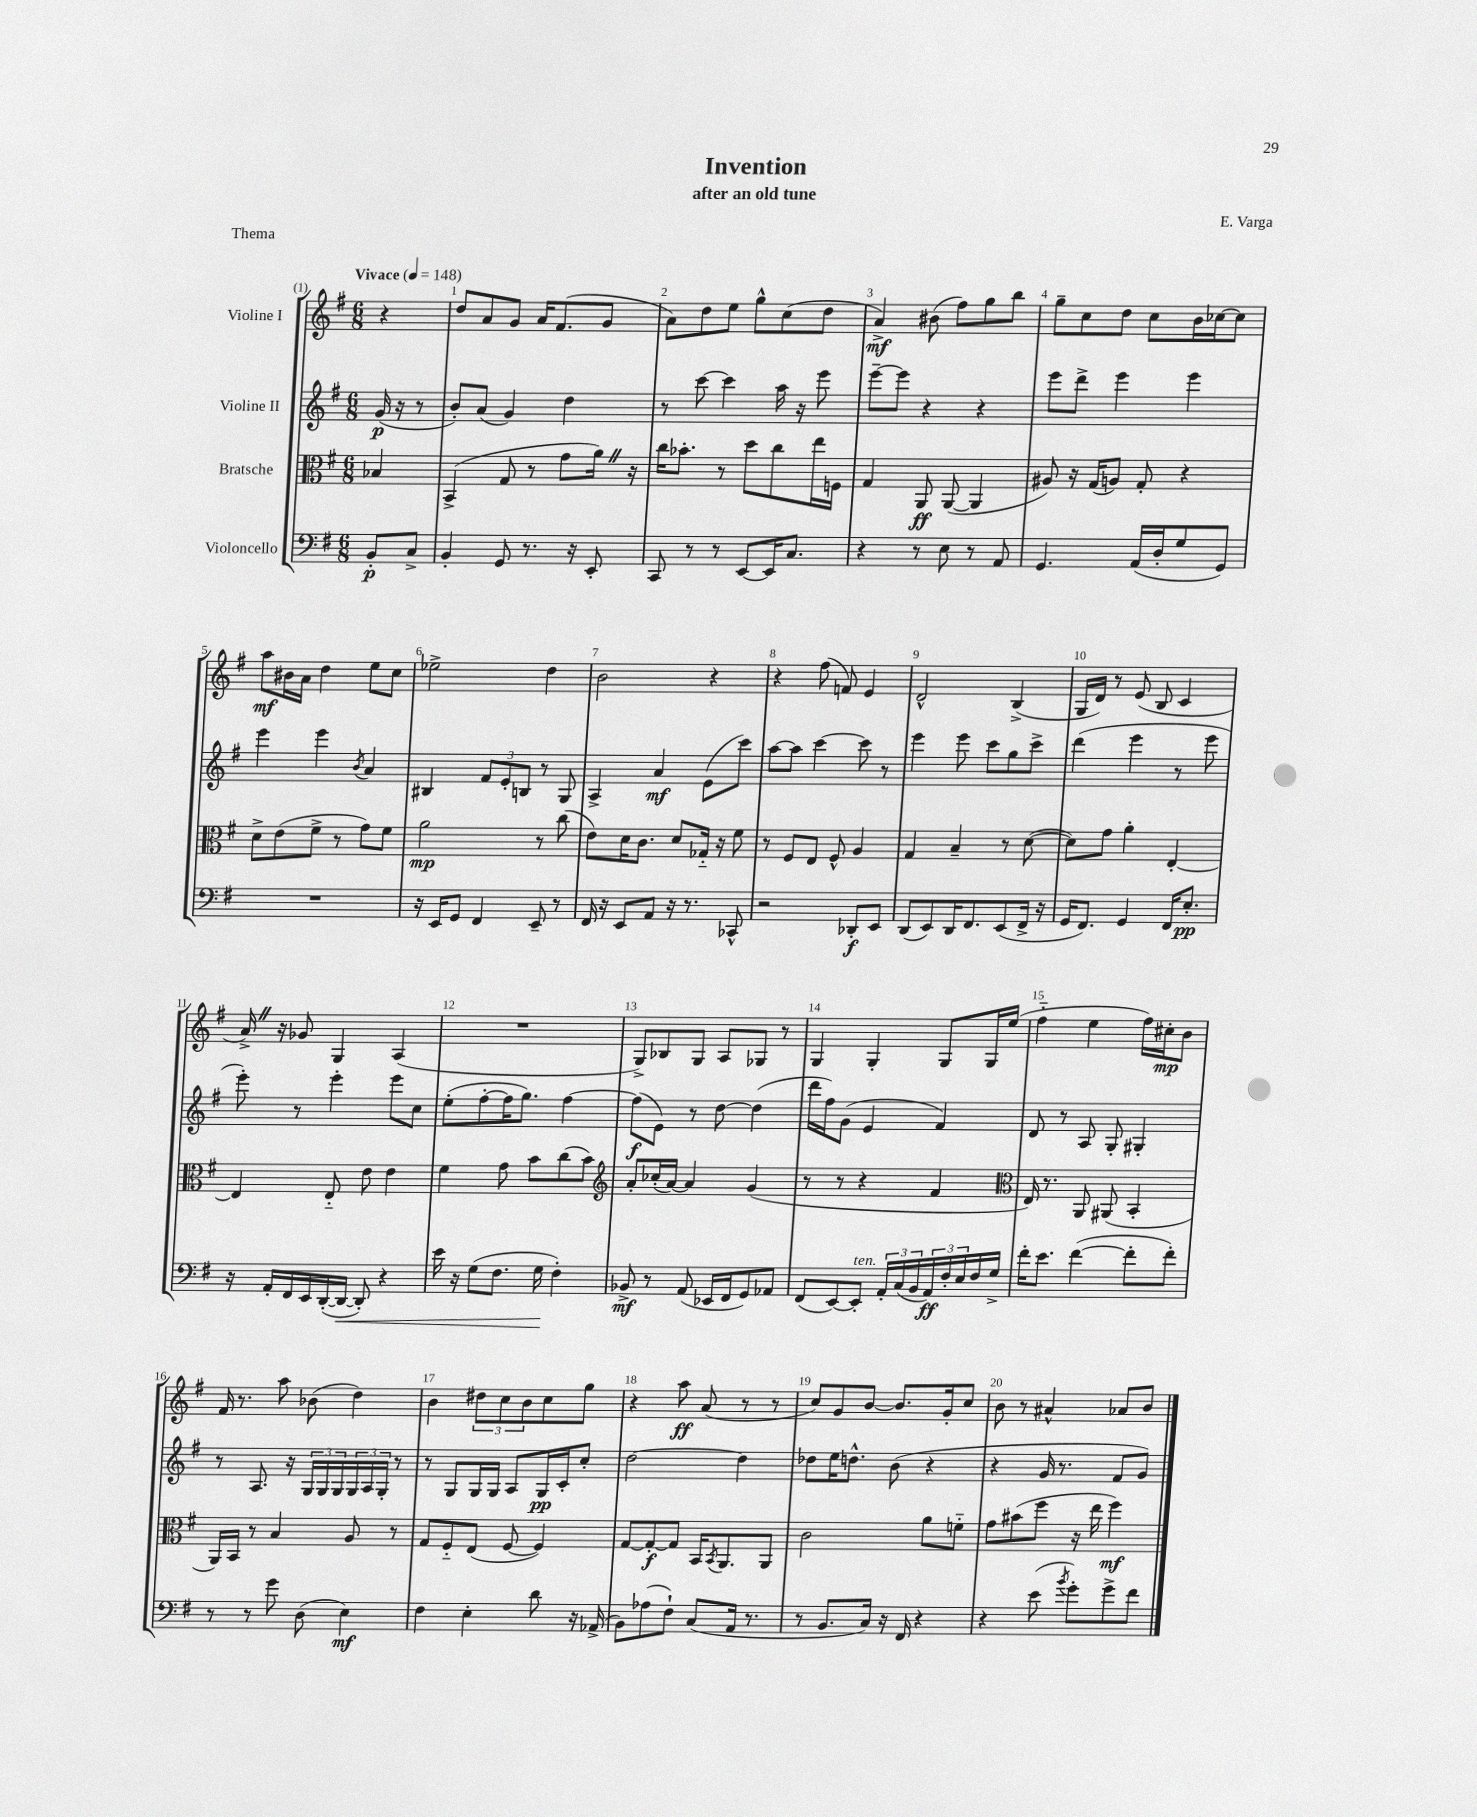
\header { title = "Invention" composer = "E. Varga" subtitle = "after an old tune" piece = "Thema" }
<<
\new StaffGroup <<
\new Staff = "s0" \with { instrumentName = "Violine I" } {
    \clef treble \key g \major \numericTimeSignature \time 6/8 \partial 4 \tempo "Vivace" 4 = 148
    r4 |
    d''8 a'8 g'8 a'16 fis'8.( g'8 |
    a'8) d''8 e''8 g''8-^ c''8( d''8 |
    a'4->\mf) bis'8( fis''8) g''8 b''8 |
    g''8-- c''8 d''8 c''8 b'16 ces''16~ ces''8 |
    a''8\mf bis'16 a'16 d''4 e''8 c''8 |
    ees''2-> d''4 |
    b'2 r4 |
    r4 fis''8( f'8) e'4 |
    d'2-^ b4->( |
    g16 d'16) r8 e'8( b8 c'4 |
    a'16->) \once \override BreathingSign.text = \markup { \musicglyph "scripts.caesura.straight" } \breathe r16 ges'8 g4 a4( |
    R2. |
    g8->) bes8 g8 a8 ges8 r8 |
    g4 g4-. g8 g16 e''16( |
    fis''4-_ e''4 fis''16) cis''16-.\mp b'8 |
    fis'16 r8. a''8 bes'8( d''4) |
    b'4 \tuplet 3/2 { dis''8 c''8 b'8 } c''8 g''8 |
    r4 a''8\ff a'8( r8 r8 |
    c''8) g'8 b'8~ b'8. g'16-. c''8 |
    b'8 r8 ais'4-^ aes'8 b'8 \bar "|." |
}
\new Staff = "s1" \with { instrumentName = "Violine II" } {
    \clef treble \key g \major \numericTimeSignature \time 6/8 \partial 4
    g'16\p( r16 r8 |
    b'8-.) a'8( g'4) d''4 |
    r8 c'''8~ c'''4 a''16 r16 e'''8 |
    e'''8~-- e'''8 r4 r4 |
    e'''8 d'''8-> e'''4 e'''4 |
    e'''4 e'''4 \acciaccatura { b'8 } a'4 |
    bis4 \tuplet 3/2 { fis'8 e'8-. b8 } r8 g8 |
    a4-> a'4\mf e'8( c'''8) |
    a''8~ a''8 c'''4~ c'''8 r8 |
    e'''4 e'''8 c'''8 g''8 c'''8-> |
    d'''4( e'''4 r8 e'''8 |
    e'''8-.) r8 e'''4-. e'''8 c''8 |
    e''8-.( fis''8~-. fis''16 g''8.) fis''4~ |
    fis''8\f( e'8) r8 d''8~ d''4( |
    d'''16 fis''16) g'8( e'4 fis'4) |
    d'8 r8 a8 g8-. gis4-. |
    r8 a8. r16 \tuplet 3/2 { g16 g16 g16 } \tuplet 3/2 { g16 a16 g16-. } r8 |
    r8 g8 g16 g16 a8 g16\pp c'16-. c''8-. |
    d''2~ d''4 |
    des''8 e''16 d''8.-^ b'8( r4 |
    r4 g'16 r8. fis'8 g'8) \bar "|." |
}
\new Staff = "s2" \with { instrumentName = "Bratsche" } {
    \clef alto \key g \major \numericTimeSignature \time 6/8 \partial 4
    bes4 |
    b,4->( g8 r8 g'8 a'16) \once \override BreathingSign.text = \markup { \musicglyph "scripts.caesura.straight" } \breathe r16 |
    c''16 bes'8.-. r8 d''8 c''8 e''16 f16 |
    g4 a,8\ff a,8~( a,4 |
    ais8) r16 g16( a8) g8-. r4 |
    d'8-> e'8( fis'8-> r8 g'8) fis'8 |
    a'2\mp r8 c''8( |
    e'8) d'16 c'8. d'8 ges16-_ r16 fis'8 |
    r8 fis8 e8 fis8-^ a4 |
    g4 b4-- r8 d'8~( |
    d'8) g'8 a'4-. e4~-. |
    e4 e8-_ e'8 e'4 |
    fis'4 g'8 b'8 c''8( b'8) |
    \clef treble a'8-. ces''16-.( a'16~) a'4 g'4( |
    r8 r8 r4 fis'4 |
    \clef alto e16) r8. a,8 ais,8( b,4-. |
    a,16) b,16 r8 b4 a8 r8 |
    g8 fis8-_ e8( fis8~ fis4) |
    g8~ g8~-.\f g8 b,16 \acciaccatura { b,8 } a,8. a,8 |
    c'2 a'8 f'8-_ |
    g'8 bis'8( fis''8 r16 e''16 fis''4\mf) \bar "|." |
}
\new Staff = "s3" \with { instrumentName = "Violoncello" } {
    \clef bass \key g \major \numericTimeSignature \time 6/8 \partial 4
    b,8-.\p c8-> |
    b,4-. g,8 r8. r16 e,8-. |
    c,8 r8 r8 e,8~ e,16 c8. |
    r4 r8 e8 r8 a,8 |
    g,4. a,16( d16-. g8 g,8) |
    R2. |
    r16 e,16 g,8 fis,4 e,8-- r8 |
    fis,16 r16 e,8 a,8 r16 r8. ces,8-^ |
    r2 des,8-.\f e,8 |
    d,8( e,8) d,16 fis,8. e,8( fis,16-> r16 |
    g,16 fis,8.) g,4 fis,16 e8.-.\pp |
    r16 a,16-. fis,16 e,16 d,16~-.( d,16~\< d,8-.) r4 |
    e'16 r16 g8( fis8. g16\! fis4-.) |
    bes,8->\mf r8 a,8( ees,16 fis,16 g,8) aes,8 |
    fis,8( e,8~) e,8-.^\markup { \italic "ten." } \tuplet 3/2 { a,16-. c16( b,16 } \tuplet 3/2 { a,16\ff) fis16-. e16 } fis16 g16-> |
    fis'16-. e'8. fis'4~( fis'8-. fis'8-.) |
    r8 r8 g'8 d8( e4\mf) |
    fis4 e4-. d'8 r16 aes,16->( |
    b,8) aes8( fis8-!) c8( a,16 r8. |
    r8 b,8. c16) r16 fis,16 r4 |
    r4 e'8( \acciaccatura { b'8 } g'8-.) g'8-> fis'8 \bar "|." |
}
>>
>>
\layout { \context { \Score \override BarNumber.break-visibility = ##(#f #t #t) barNumberVisibility = #all-bar-numbers-visible } }
